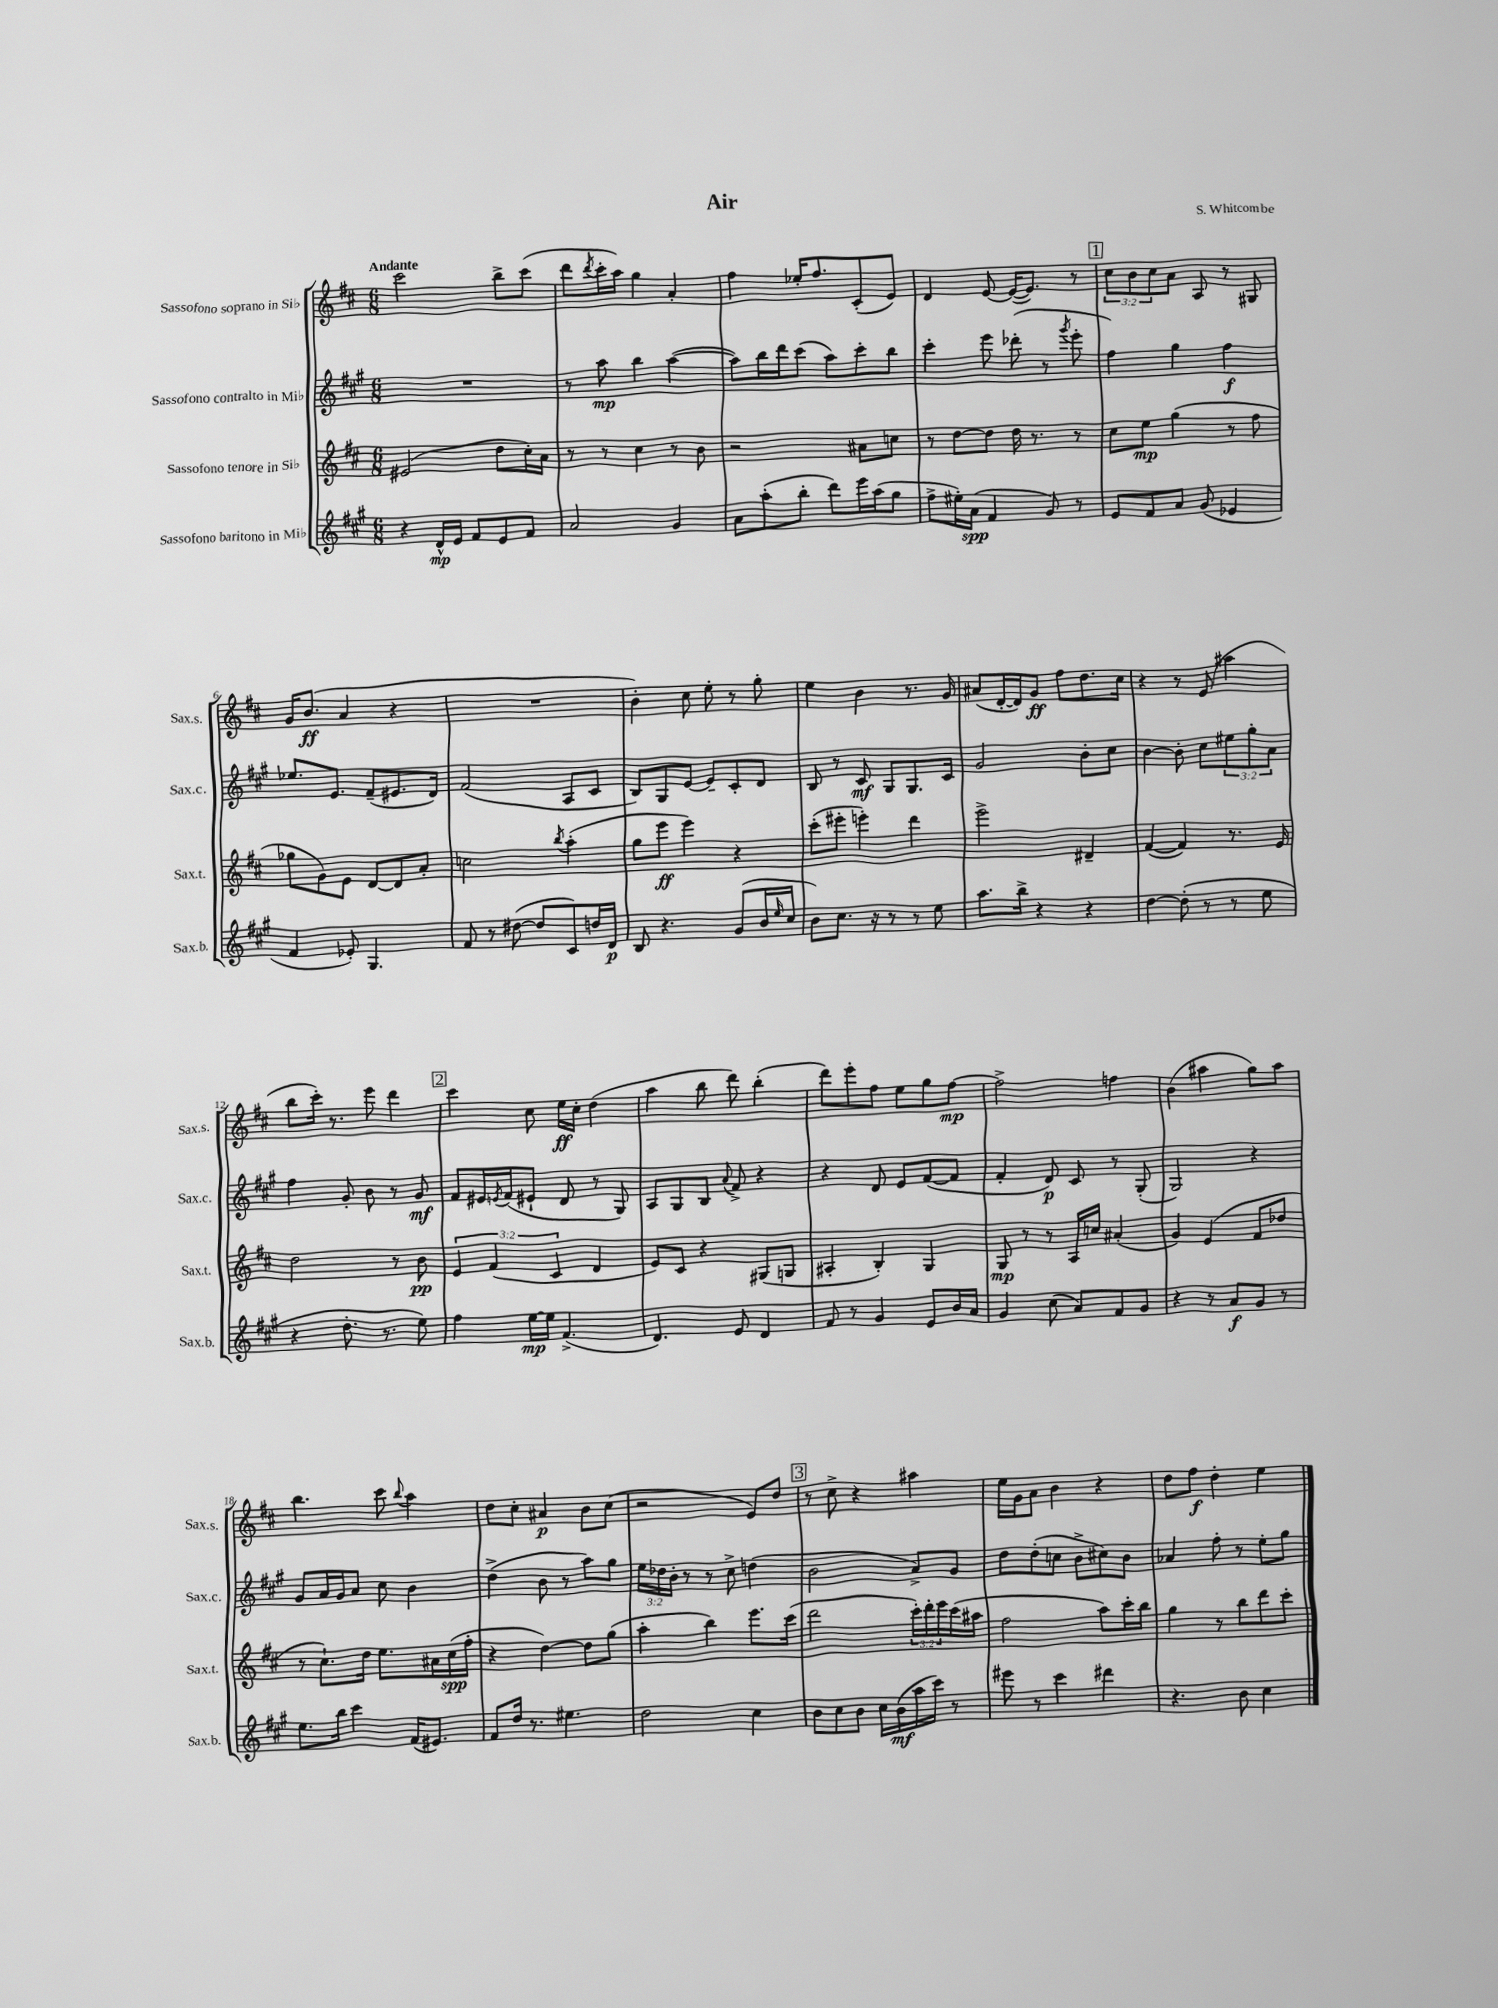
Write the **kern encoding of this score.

**kern	**dynam	**kern	**dynam	**kern	**dynam	**kern	**dynam
*part4	*part4	*part3	*part3	*part2	*part2	*part1	*part1
*staff4	*staff4	*staff3	*staff3	*staff2	*staff2	*staff1	*staff1
*I"Sassofono baritono in Mi♭	*	*I"Sassofono tenore in Si♭	*	*I"Sassofono contralto in Mi♭	*	*I"Sassofono soprano in Si♭	*
*I'Sax.b.	*	*I'Sax.t.	*	*I'Sax.c.	*	*I'Sax.s.	*
*clefG2	*	*clefG2	*	*clefG2	*	*clefG2	*
*k[f#c#g#]	*	*k[f#c#]	*	*k[f#c#g#]	*	*k[f#c#]	*
*M6/8	*	*M6/8	*	*M6/8	*	*M6/8	*
=1	=1	=1	=1	=1	=1	=1	=1
!	!	!	!	!	!	!LO:TX:a:B:t=Andante	!
4r	.	(2e#X/	.	2.r	.	2ccc#\	.
16d^^/LL	mp	.	.	.	.	.	.
16e/JJ	.	.	.	.	.	.	.
8f#/L	.	.	.	.	.	.	.
8e/	.	8dd\L	.	.	.	8bb^\L	.
8f#/J	.	16cc#'\L)	.	.	.	(8ccc#\J	.
.	.	16a\JJ	.	.	.	.	.
=2	=2	=2	=2	=2	=2	=2	=2
2a/	.	8r	.	8r	.	8ddd\L	.
.	.	.	.	.	.	8qddd/	.
.	.	8r	.	8aa\	mp	16ccc#'\L	.
.	.	.	.	.	.	16aa\JJ)	.
.	.	4cc#\	.	4bb\	.	4gg\	.
4g#/	.	8r	.	([4aa\	.	4a'/	.
.	.	8b\	.	.	.	.	.
=3	=3	=3	=3	=3	=3	=3	=3
8a\L	.	2r	.	8aa\L])	.	4ff#\	.
(8aa'\	.	.	.	16bb\L	.	.	.
.	.	.	.	16ddd\J	.	.	.
8bb'\J	.	.	.	(8ccc#\J	.	16ee-X'/KL	.
.	.	.	.	.	.	8.ff#/	.
8ddd\L)	.	.	.	8aa\L)	.	.	.
16eee\L	.	8a#X\L	.	8ccc#'\	.	(8c#'/	.
(16aa\J	.	.	.	.	.	.	.
8gg#\J	.	8ccn\J	.	8bb\J	.	8e/J)	.
=4	=4	=4	=4	=4	=4	=4	=4
8ff#^\L	.	8r	.	4ccc#'\	.	4d/	.
16ee#X'\L)	.	[8dd\L	.	.	.	.	.
(16a\JJ	spp	.	.	.	.	.	.
4f#/	.	8dd\J]	.	8eee\	.	[8e/	.
.	.	16dd\	.	(8ddd-X'\	.	(16e/KL_	.
.	.	8.r	.	.	.	8.e/J])	.
8g#/)	.	.	.	8r	.	.	.
.	.	.	.	8qggg#/	.	.	.
8r	.	8r	.	8eee'\	.	8r	.
!!LO:REH:place=s1:t=1
=5	=5	=5	=5	=5	=5	=5	=5
8e/L	.	8cc#\L	.	4ff#\)	.	12cc#\L	.
.	.	.	.	.	.	12b\	.
8f#/	.	8ee\J	mp	.	.	.	.
.	.	.	.	.	.	12cc#\	.
8a/J	.	(4gg\	.	4gg#\	.	8a\J	.
(8g#/	.	.	.	.	.	8A/	.
4e-X/	.	8r	.	4ff#\	f	8r	.
.	.	8ff#\	.	.	.	8G#X/	.
!!LO:LB:g=z
=6	=6	=6	=6	=6	=6	=6	=6
4f#/	.	8gg-X\L	.	8.ee-X/L	.	16g/KL	.
.	.	.	.	.	.	(8.b/J	ff
.	.	8g\)	.	.	.	.	.
.	.	.	.	8.e/J	.	.	.
8e-X'/)	.	8e\J	.	.	.	4a/	.
4.G#/	.	[8d/L	.	(8f#~/L	.	.	.
.	.	8d/]	.	8.e#X/	.	4r	.
.	.	8a'/J	.	.	.	.	.
.	.	.	.	16d/Jk)	.	.	.
=7	=7	=7	=7	=7	=7	=7	=7
8f#/	.	2ccn\	.	(2f#/	.	2.r	.
8r	.	.	.	.	.	.	.
([8dd#X\	.	.	.	.	.	.	.
8dd#/L]	.	.	.	.	.	.	.
.	.	8qbb/	.	.	.	.	.
8c#/)	.	(4aa'\	.	8A/L	.	.	.
16ddn/L	.	.	.	8c#/J	.	.	.
16d/JJ	p	.	.	.	.	.	.
=8	=8	=8	=8	=8	=8	=8	=8
8B/	.	8gg\L	.	8B/L)	.	4b'\)	.
4.r	.	8eee\J	ff	8G#/	.	.	.
.	.	4eee\)	.	[8e/J	.	8cc#\	.
.	.	.	.	8e~/L]	.	8ee'\	.
(8g#/L	.	4r	.	8c#'/	.	8r	.
16b/L	.	.	.	8d/J	.	8gg'\	.
16qqee/	.	.	.	.	.	.	.
16cc#/JJ	.	.	.	.	.	.	.
=9	=9	=9	=9	=9	=9	=9	=9
8b\L)	.	(8ccc#'\L	.	8B/	.	4ee\	.
8.cc#\J	.	8eee#X'\J	.	8r	.	.	.
.	.	4eeen'\)	.	8c#/	mf	4b\	.
16r	.	.	.	.	.	.	.
8r	.	.	.	8G#/L	.	.	.
8r	.	4ddd\	.	8.G#/	.	8.r	.
8ee\	.	.	.	.	.	.	.
.	.	.	.	16c#/Jk	.	16g/	.
=10	=10	=10	=10	=10	=10	=10	=10
8.aa\L	.	2eee^\	.	2g#/	.	(8a#X/L	.
.	.	.	.	.	.	[16d'/L	.
16bb^\Jk	.	.	.	.	.	16d/J])	.
4r	.	.	.	.	.	8g/J	ff
.	.	.	.	.	.	8ff#\L	.
4r	.	4d#X~/	.	8b'\L	.	8.dd\	.
.	.	.	.	8cc#\J	.	.	.
.	.	.	.	.	.	16cc#\Jk	.
=11	=11	=11	=11	=11	=11	=11	=11
[4dd\	.	([4f#/	.	[4b\	.	4r	.
(8dd'\]	.	4f#/])	.	8b'\]	.	8r	.
8r	.	.	.	8cc#\L	.	(8e/	.
8r	.	8.r	.	12ee#X\	.	4aa#X\	.
.	.	.	.	12gg#'\	.	.	.
8ee\	.	.	.	.	.	.	.
.	.	.	.	12a\J	.	.	.
.	.	16e/	.	.	.	.	.
!!LO:LB:g=z
=12	=12	=12	=12	=12	=12	=12	=12
4r	.	2dd\	.	4ff#\	.	8bb\L	.
.	.	.	.	.	.	16ccc#'\Jk)	.
.	.	.	.	.	.	8.r	.
8.dd'\	.	.	.	8g#'/	.	.	.
.	.	.	.	8b\	.	8eee\	.
8.r	.	.	.	.	.	.	.
.	.	8r	.	8r	.	4ddd\	.
8ee\)	.	8b\	pp	8g#/	mf	.	.
!!LO:REH:place=s1:t=2
=13	=13	=13	=13	=13	=13	=13	=13
4ff#\	.	6e/	.	8f#/L	.	4ccc#\	.
.	.	.	.	16e#X/L	.	.	.
.	.	(6f#/	.	.	.	.	.
.	.	.	.	8qen/	.	.	.
.	.	.	.	(16f#/J	.	.	.
[16ee\LL	mp	.	.	8e#X`/J	.	8cc#\	.
16ee\JJ]	.	.	.	.	.	.	.
.	.	6c#/	.	.	.	.	.
(4.f#^/	.	.	.	8d/	.	16ee\LL	ff
.	.	.	.	.	.	16cc#'\JJ	.
.	.	4d/	.	8r	.	(4dd\	.
.	.	.	.	8G#/)	.	.	.
=14	=14	=14	=14	=14	=14	=14	=14
4.d/)	.	8e/L)	.	8A/L	.	4aa\	.
.	.	8c#/J	.	8G#/	.	.	.
.	.	4r	.	8B/J	.	8bb\	.
.	.	.	.	8qqa/	.	.	.
8e/	.	.	.	8f#^/	.	8ddd\)	.
4d/	.	(8G#X/L	.	4r	.	(4bb'\	.
.	.	8Gn/J	.	.	.	.	.
=15	=15	=15	=15	=15	=15	=15	=15
8f#/	.	4A#X'/	.	4r	.	8ddd\L)	.
8r	.	.	.	.	.	8eee'\	.
4g#/	.	4B'/)	.	8d/	.	8ff#\J	.
.	.	.	.	8e/L	.	8ee\L	.
8e/L	.	4G/	.	([8f#/	.	8gg\	.
16b/L	.	.	.	8f#/J]	.	[8ff#\J	mp
16a/JJ	.	.	.	.	.	.	.
=16	=16	=16	=16	=16	=16	=16	=16
4g#/	.	8G/	mp	4f#'/	.	2ff#^\]	.
.	.	8r	.	.	.	.	.
(8cc#\	.	8r	.	8d/)	p	.	.
8a/L)	.	16A/LL	.	8c#/	.	.	.
.	.	16ccn/JJ	.	.	.	.	.
8f#/	.	(4a#X'/	.	8r	.	4ffn\	.
8g#/J	.	.	.	(8G#'/	.	.	.
=17	=17	=17	=17	=17	=17	=17	=17
4r	.	4g/)	.	2G#/)	.	(4b\	.
8r	.	(4e/	.	.	.	4aa#X\	.
8a/L	f	.	.	.	.	.	.
8g#/J	.	8f#/L	.	4r	.	8gg\L)	.
8r	.	8dd-X/J	.	.	.	8aa#\J	.
!!LO:LB:g=z
=18	=18	=18	=18	=18	=18	=18	=18
8.ee\L	.	8r	.	8g#/L	.	4.bb\	.
.	.	8.cc#`\L)	.	16a/L	.	.	.
16bb\Jk	.	.	.	16g#/J	.	.	.
4ccc#\	.	.	.	8a/J	.	.	.
.	.	16dd\Jk	.	.	.	.	.
.	.	8.ee\L	.	8cc#\	.	8ccc#\	.
.	.	.	.	.	.	8qqbb/	.
(16f#/KL	.	.	.	4b\	.	4aa\	.
8.e#X/J)	.	16a#X\L	.	.	.	.	.
.	.	(16cc#\	spp	.	.	.	.
.	.	16ff#'\JJ	.	.	.	.	.
=19	=19	=19	=19	=19	=19	=19	=19
8f#/L	.	4r	.	(4dd^\	.	8dd\L	.
16dd/Jk	.	.	.	.	.	8cc#'\J	.
8.r	.	.	.	.	.	.	.
.	.	[4dd\)	.	8b\	.	4a#X/	p
4.ee#X\	.	.	.	8r	.	.	.
.	.	8dd\L]	.	8aa\L)	.	8b\L	.
.	.	(8gg\J	.	8gg#\J	.	(8cc#\J	.
=20	=20	=20	=20	=20	=20	=20	=20
2dd\	.	4aa'\	.	24ee\LL	.	2r	.
.	.	.	.	24dd-X\	.	.	.
.	.	.	.	24b'\JJ	.	.	.
.	.	.	.	8r	.	.	.
.	.	4bb\)	.	8r	.	.	.
.	.	.	.	8cc#^\	.	.	.
4cc#\	.	8.eee\L	.	(4ddn\	.	8e/L)	.
.	.	.	.	.	.	8dd/J	.
.	.	(16ccc#\Jk	.	.	.	.	.
!!LO:REH:place=s1:t=3
=21	=21	=21	=21	=21	=21	=21	=21
8b\L	.	2ddd\	.	2b\	.	8r	.
8cc#\	.	.	.	.	.	8cc#^\	.
8b\J	.	.	.	.	.	4r	.
16cc#\LL	.	.	.	.	.	.	.
(16b\	mf	.	.	.	.	.	.
16aa\	.	24ccc#'\LL)	.	8a^/L)	.	4aa#X\	.
.	.	24ddd'\	.	.	.	.	.
16ccc#\JJ)	.	.	.	.	.	.	.
.	.	24eee\	.	.	.	.	.
8r	.	(16ccc#\	.	8g#/J	.	.	.
.	.	16aa#X\JJ	.	.	.	.	.
=22	=22	=22	=22	=22	=22	=22	=22
8eee#X\	.	2ff#\	.	8dd\L	.	16ee\LL	.
.	.	.	.	.	.	16g\J	.
8r	.	.	.	(8dd'\	.	8a\J	.
4ccc#\	.	.	.	8ccn\J	.	4b\	.
.	.	.	.	8b^\L	.	.	.
4ddd#X\	.	8aa\L)	.	8cc#X\)	.	4r	.
.	.	16ccc#'\L	.	8b\J	.	.	.
.	.	16bb\JJ	.	.	.	.	.
=23	=23	=23	=23	=23	=23	=23	=23
4.r	.	4gg\	.	4a-X/	.	8dd\L	.
.	.	.	.	.	.	8ff#\J	f
.	.	8r	.	8ff#'\	.	4dd'\	.
8b\	.	8bb\L	.	8r	.	.	.
4cc#\	.	8ddd\	.	8ee'\L	.	4ee\	.
.	.	8ccc#'\J	.	8gg#\J	.	.	.
==	==	==	==	==	==	==	==
*-	*-	*-	*-	*-	*-	*-	*-
